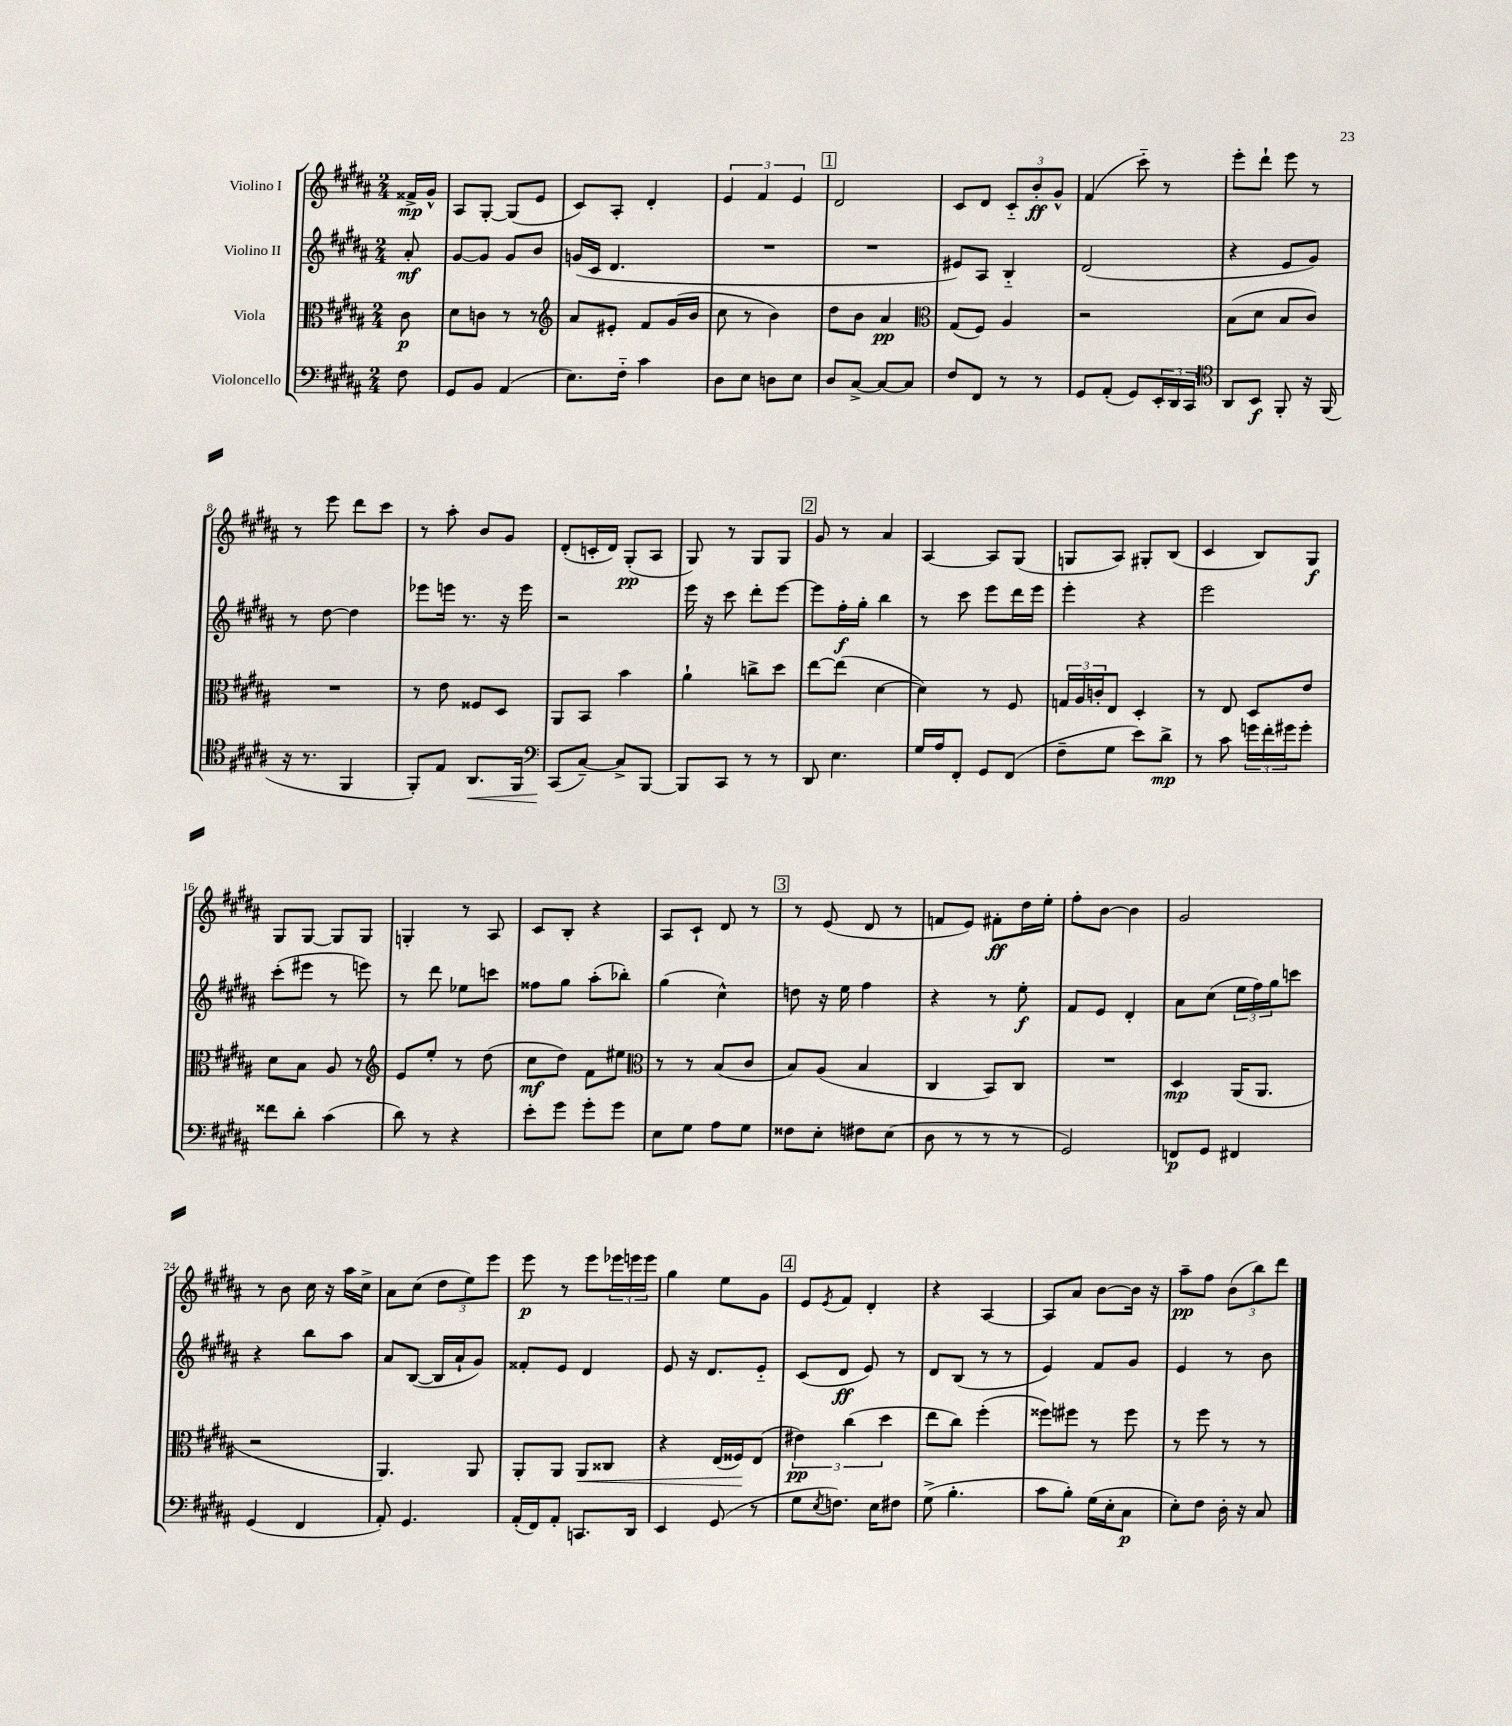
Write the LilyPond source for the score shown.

<<
\new StaffGroup <<
\new Staff = "s0" \with { instrumentName = "Violino I" } {
    \clef treble \key b \major \numericTimeSignature \time 2/4 \partial 8
    fisis'16->\mp gis'16-^ |
    ais8 gis8~-. gis8( e'8 |
    cis'8) ais8-. dis'4-. |
    \tuplet 3/2 { e'4 fis'4 e'4 } |
    \mark \markup { \box "1" } dis'2 |
    cis'8 dis'8 \tuplet 3/2 { cis'8-_ b'8-.\ff gis'8-^ } |
    fis'4( cis'''8-_) r8 |
    e'''8-. dis'''8-! e'''8 r8 |
    r8 e'''8 dis'''8 cis'''8 |
    r8 ais''8-. b'8 gis'8 |
    dis'8-.( c'16-. dis'16) gis8-.\pp( ais8 |
    gis8) r8 gis8 gis8 |
    \mark \markup { \box "2" } gis'8 r8 ais'4 |
    ais4~ ais8 gis8( |
    g8 ais8) gis8-. b8( |
    cis'4 b8) gis8\f |
    gis8 gis8~ gis8 gis8 |
    g4-. r8 ais8 |
    cis'8 b8-. r4 |
    ais8 cis'8-! dis'8 r8 |
    \mark \markup { \box "3" } r8 e'8( dis'8 r8 |
    f'8 e'8) fis'8-.\ff dis''16 e''16-. |
    fis''8-. b'8~ b'4 |
    gis'2 |
    r8 b'8 cis''16 r16 ais''16 cis''16-> |
    ais'8 cis''8( \tuplet 3/2 { dis''8 e''8) e'''8 } |
    e'''8\p r8 e'''8 \tuplet 3/2 { ees'''16 e'''16 e'''16 } |
    gis''4 e''8 gis'8 |
    \mark \markup { \box "4" } e'8 \acciaccatura { e'8 } fis'8 dis'4-. |
    r4 ais4~ |
    ais8 ais'8 b'8~ b'16 r16 |
    ais''8--\pp fis''8 \tuplet 3/2 { b'8( b''8) dis'''8 } \bar "|." |
}
\new Staff = "s1" \with { instrumentName = "Violino II" } {
    \clef treble \key b \major \numericTimeSignature \time 2/4 \partial 8
    ais'8-.\mf |
    gis'8~ gis'8 gis'8 b'8 |
    g'16( cis'16 dis'4. |
    R2 |
    \mark \markup { \box "1" } R2 |
    eis'8) ais8 b4-_ |
    dis'2( |
    r4 e'8 gis'8) |
    r8 dis''8~ dis''4 |
    ees'''8 e'''16 r8. r16 e'''16 |
    r2 |
    e'''16 r16 cis'''8 dis'''8-. e'''8~ |
    \mark \markup { \box "2" } e'''8 fis''16-.\f gis''16-. b''4 |
    r8 cis'''8 e'''8 dis'''16 e'''16 |
    e'''4-. r4 |
    e'''2 |
    cis'''8-.( eis'''8 r8 e'''8) |
    r8 dis'''8 ees''8 c'''8 |
    fisis''8 gis''8 ais''8-.( bes''8-.) |
    gis''4( cis''4-^) |
    \mark \markup { \box "3" } d''8 r16 e''16 fis''4 |
    r4 r8 e''8-.\f |
    fis'8 e'8 dis'4-. |
    ais'8 cis''8( \tuplet 3/2 { e''16 fis''16) gis''16 } c'''8 |
    r4 b''8 ais''8 |
    ais'8 b8~( b16 ais'16-! gis'8) |
    fisis'8-. e'8 dis'4 |
    e'8 r16 dis'8. e'8-_ |
    \mark \markup { \box "4" } cis'8( dis'8\ff e'8) r8 |
    dis'8 b8( r8 r8 |
    e'4) fis'8 gis'8 |
    e'4 r8 b'8 \bar "|." |
}
\new Staff = "s2" \with { instrumentName = "Viola" } {
    \clef alto \key b \major \numericTimeSignature \time 2/4 \partial 8
    cis'8\p |
    dis'8 c'8 r8 r8 |
    \clef treble ais'8 eis'8-. fis'8 gis'16( b'16 |
    cis''8 r8 b'4) |
    \mark \markup { \box "1" } dis''8 b'8 ais'4\pp |
    \clef alto gis8( fis8) ais4 |
    r2 |
    b8( dis'8 b8 cis'8) |
    R2 |
    r8 e'8 fisis8 dis8 |
    ais,8 b,8 b'4 |
    ais'4-! c''8-> dis''8 |
    \mark \markup { \box "2" } e''8~ e''8( dis'4~ |
    dis'4) r8 fis8 |
    \tuplet 3/2 { g16 ais16 c'16-. } e8 dis4-. |
    r8 e8 dis8 e'8 |
    dis'8 b8 ais8 r8 |
    \clef treble e'8 e''8-. r8 dis''8( |
    cis''8\mf dis''8) fis'8 eis''8 |
    \clef alto r8 r8 b8( cis'8 |
    \mark \markup { \box "3" } b8) ais8( b4 |
    cis4 b,8) cis8 |
    R2 |
    dis4\mp ais,16( ais,8. |
    r2 |
    ais,4.) ais,8 |
    ais,8-. ais,8 ais,8\< cisis8 |
    r4 e16( fisis16\!) e8( |
    \mark \markup { \box "4" } \tuplet 3/2 { eis'4\pp) cis''4( dis''4 } |
    e''8 cis''8) fis''4-.( |
    fisis''8) fis''8 r8 fis''8 |
    r8 fis''8 r8 r8 \bar "|." |
}
\new Staff = "s3" \with { instrumentName = "Violoncello" } {
    \clef bass \key b \major \numericTimeSignature \time 2/4 \partial 8
    fis8 |
    gis,8 b,8 ais,4( |
    e8.) fis16-_ cis'4 |
    dis8 e8 d8 e8 |
    \mark \markup { \box "1" } dis8 cis8~-> cis8~ cis8 |
    fis8 fis,8 r8 r8 |
    gis,8 ais,8-.( gis,8) \tuplet 3/2 { e,16-. dis,16 cis,16 } |
    \clef tenor ais,8 b,8\f fis,8-. r16 fis,16( |
    r16 r8. fis,4 |
    fis,8-.) e8 ais,8.\< fis,16 |
    \clef bass cis,8\!( cis8~--) cis8-> b,,8~ |
    b,,8 cis,8 r8 r8 |
    \mark \markup { \box "2" } dis,8 e4. |
    gis16 ais16 fis,8-. gis,8 fis,8( |
    fis8-- gis8 e'8) dis'8->\mp |
    r8 cis'8 \tuplet 3/2 { g'16 fis'16-. gis'16 } gis'8-. |
    fisis'8 dis'8-. cis'4( |
    dis'8) r8 r4 |
    e'8-. gis'8 gis'8-. gis'8 |
    e8 gis8 ais8 gis8 |
    \mark \markup { \box "3" } fisis8 e8-. fis8 e8( |
    dis8 r8 r8 r8 |
    gis,2) |
    f,8\p gis,8 fis,4 |
    gis,4( fis,4 |
    ais,8-.) gis,4. |
    ais,16-.( fis,16) ais,8-. c,8. dis,16 |
    e,4 gis,8( r8 |
    \mark \markup { \box "4" } gis8 \acciaccatura { e8 } f8.) e16 fis8 |
    gis8->( b4.-. |
    cis'8 b8-.) gis16( e16-. cis8\p |
    e8-.) fis8 dis16-. r16 cis8 \bar "|." |
}
>>
>>
